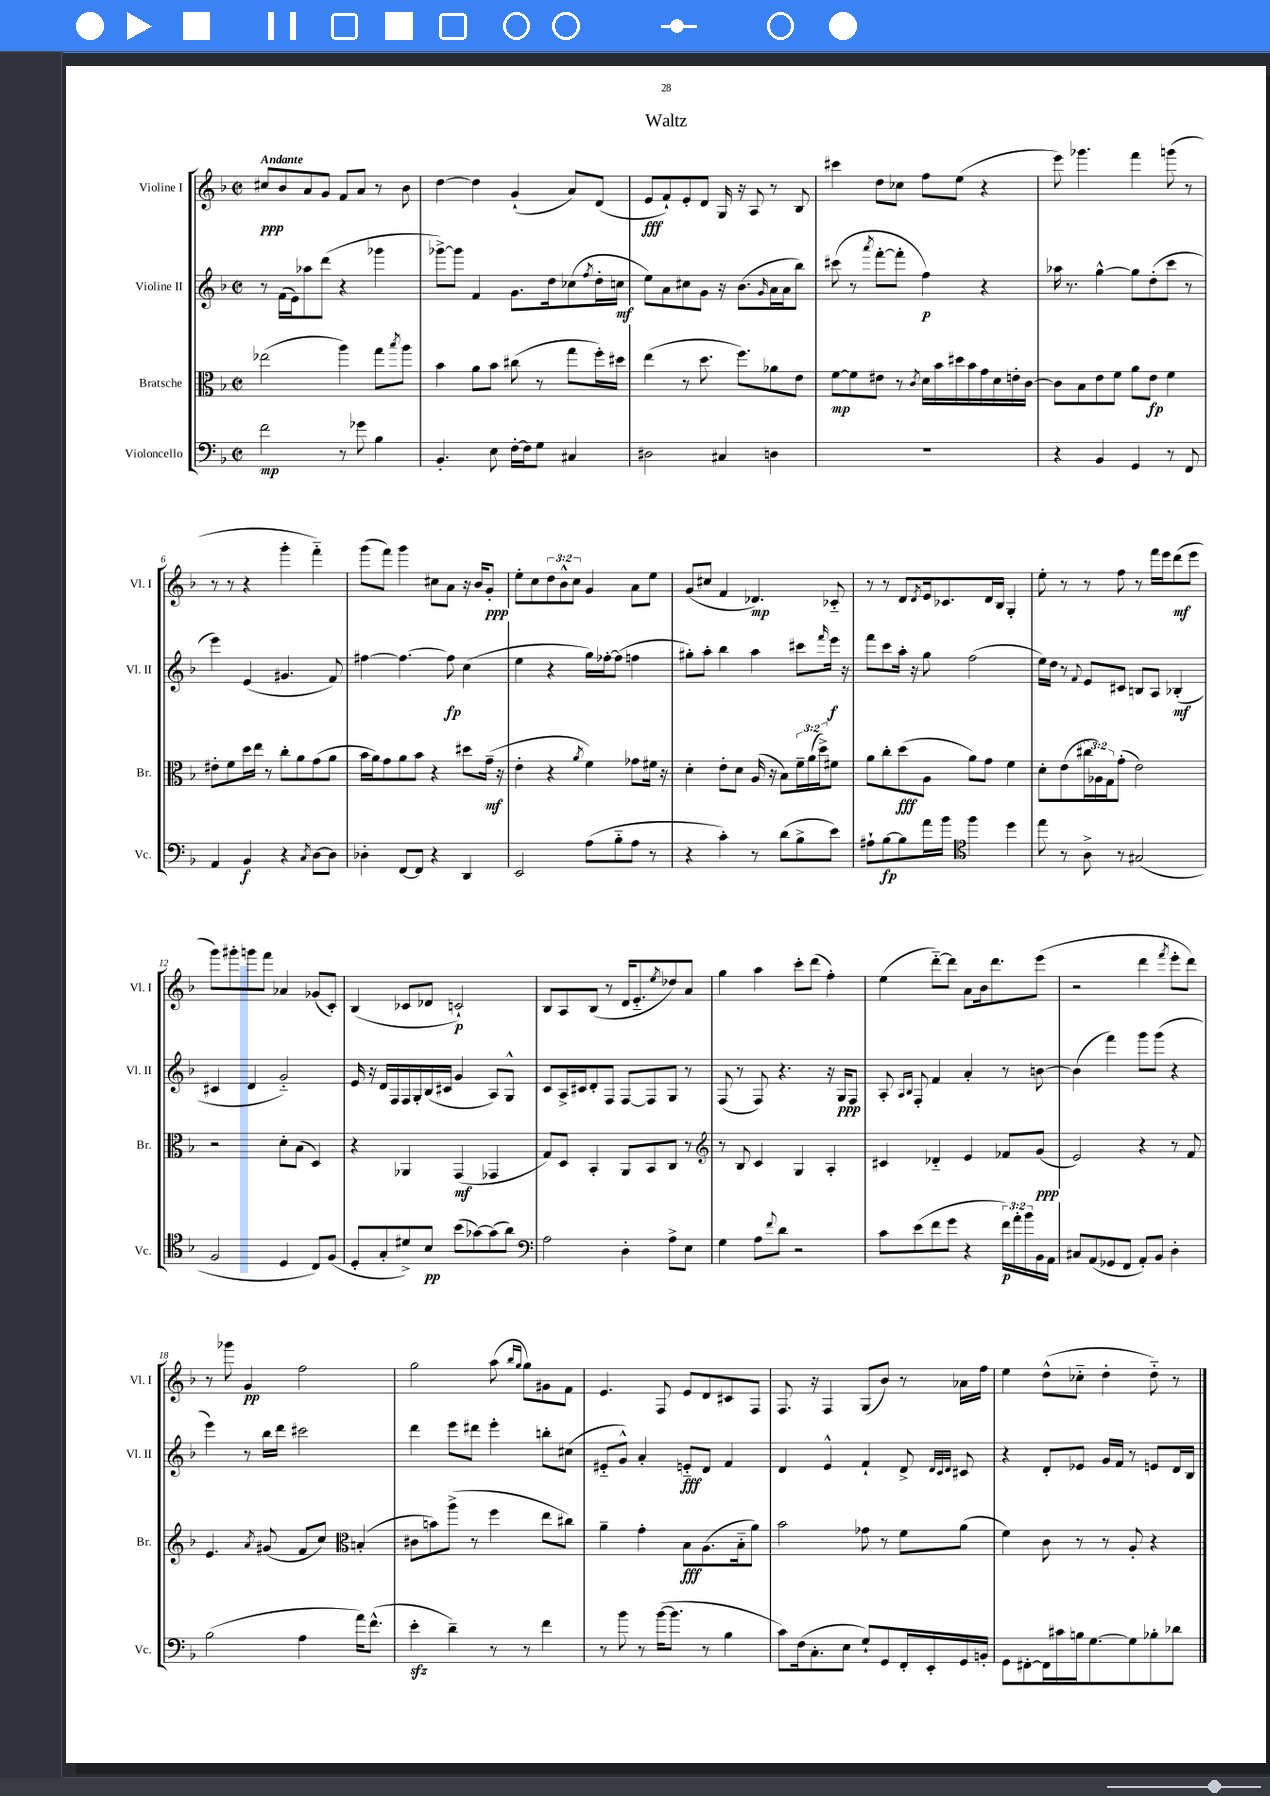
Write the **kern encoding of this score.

**kern	**dynam	**kern	**dynam	**kern	**dynam	**kern	**dynam
*part4	*part4	*part3	*part3	*part2	*part2	*part1	*part1
*staff4	*staff4	*staff3	*staff3	*staff2	*staff2	*staff1	*staff1
*I"Violoncello	*	*I"Bratsche	*	*I"Violine II	*	*I"Violine I	*
*I'Vc.	*	*I'Br.	*	*I'Vl. II	*	*I'Vl. I	*
*clefF4	*	*clefC3	*	*clefG2	*	*clefG2	*
*k[b-]	*	*k[b-]	*	*k[b-]	*	*k[b-]	*
*M2/2	*	*M2/2	*	*M2/2	*	*M2/2	*
*met(c|)	*	*met(c|)	*	*met(c|)	*	*met(c|)	*
=1	=1	=1	=1	=1	=1	=1	=1
!	!	!	!	!	!	!LO:TX:a:B:t=Andante	!
2f\	mp	(2ee-X\	.	8r	.	8cc#X/L	ppp
.	.	.	.	(16f\LL	.	8b-/	.
.	.	.	.	16e\J)	.	.	.
.	.	.	.	8aa-X\	.	8a/	.
.	.	.	.	(8ddd\J	.	8g/J	.
8r	.	4aa\)	.	4r	.	8f/L	.
8g-X\	.	.	.	.	.	8a/J	.
4B-\	.	8gg\L	.	4ggg-X\	.	8r	.
.	.	8qbb-/	.	.	.	.	.
.	.	8aa\J	.	.	.	8b-\	.
=2	=2	=2	=2	=2	=2	=2	=2
4.BB-'/	.	4b-\	.	[8ggg-X^\L)	.	[4dd\	.
.	.	.	.	8ggg-\J]	.	.	.
.	.	8a\L	.	4f/	.	4dd\]	.
8E\	.	8b-\J	.	.	.	.	.
[16F'\LL	.	(8cc#X\	.	8.g\L	.	(4g`/	.
16F\J]	.	.	.	.	.	.	.
8G\J	.	8r	.	.	.	.	.
.	.	.	.	16dd\k	.	.	.
4C#X/	.	8gg\L	.	(8cc-X\	.	8a/L)	.
.	.	.	.	8qff/	.	.	.
.	.	16ff'\L)	.	16dd'\L	.	(8d/J	.
.	.	16dd#X\JJ	.	16ccn\JJ	mf	.	.
=3	=3	=3	=3	=3	=3	=3	=3
2D#X\	.	(4ee\	.	8ee\L)	.	8e/L	fff
.	.	.	.	8a\	.	8f`/)	.
.	.	8r	.	8cc#X\	.	8e'/	.
.	.	8.dd\	.	8g\J	.	8d/J	.
4C#X/	.	.	.	16r	.	16G/	.
.	.	8.ff\L)	.	(8.b-\L	.	16r	.
.	.	.	.	.	.	8A/	.
.	.	.	.	16qqg/	.	.	.
4Dn\	.	8a-X\	.	16a\L	.	8r	.
.	.	.	.	16a\J	.	.	.
.	.	8e\J	.	8bb-\J)	.	8B-/	.
=4	=4	=4	=4	=4	=4	=4	=4
1r	.	[8f\L	mp	(8ccc#X\	.	4ccc#X\	.
.	.	8f\]	.	8r	.	.	.
.	.	.	.	8qaaa/	.	.	.
.	.	8e#X\J	.	[8fff'\L	.	8dd\L	.
.	.	8r	.	8fff'\J]	.	8cc-X\J	.
.	.	8qc/	.	.	.	.	.
.	.	16d\LL	.	4ff\)	p	8ff\L	.
.	.	16b-\	.	.	.	.	.
.	.	16dd#X\	.	.	.	(8ee\J	.
.	.	16b-\	.	.	.	.	.
.	.	16g\	.	4r	.	4r	.
.	.	16d\	.	.	.	.	.
.	.	16en'\	.	.	.	.	.
.	.	[16c\JJ	.	.	.	.	.
=5	=5	=5	=5	=5	=5	=5	=5
4r	.	8c\L]	.	16aa-X\	.	8eee\)	.
.	.	.	.	8.r	.	.	.
.	.	8B-\	.	.	.	4.ggg-X\	.
4BB-/	.	8e\	.	[4gg^^\	.	.	.
.	.	8f\J	.	.	.	.	.
4GG/	.	8a\L	.	8gg\L]	.	4fff\	.
.	.	8e\J	fp	(8dd'\	.	.	.
8r	.	4f\	.	8ccc\J	.	(8gggn\	.
8FF/	.	.	.	8r	.	8r	.
!!LO:LB:g=z
=6	=6	=6	=6	=6	=6	=6	=6
4AA/	.	8e#X'\L	.	4eee\)	.	8r	.
.	.	8f\	.	.	.	8r	.
4BB-/	f	16dd\L	.	(4e/	.	4r	.
.	.	16ee\JJ	.	.	.	.	.
.	.	8r	.	.	.	.	.
4r	.	8cc'\L	.	4.g#X/	.	4ggg'\	.
.	.	8a\	.	.	.	.	.
8qC/	.	.	.	.	.	.	.
[8D\L	.	(8g\	.	.	.	4fff\)	.
8D\J]	.	8a\J	.	8f/)	.	.	.
=7	=7	=7	=7	=7	=7	=7	=7
4D-X'\	.	16b-\LL	.	[4ff#X\	.	(8ggg\L	.
.	.	16a\J)	.	.	.	.	.
.	.	8g\	.	.	.	8fff\J)	.
[8FF/L	.	8a\	.	4.ff#\_	.	4ggg\	.
8FF/J]	.	8b-\J	.	.	.	.	.
4r	.	4r	.	.	.	8cc#X\L	.
.	.	.	.	8ff#\]	fp	8a\J	.
4DD/	.	8dd#X\L	.	(4cc\	.	16r	.
.	.	.	.	.	.	16b-/KL	.
.	.	(16g~\Jk	mf	.	.	8g'/J	ppp
.	.	16r	.	.	.	.	.
=8	=8	=8	=8	=8	=8	=8	=8
2EE/	.	4e'\	.	4ee\	.	8ee'\L	.
.	.	.	.	.	.	8cc\	.
.	.	4r	.	4r	.	12dd\	.
.	.	.	.	.	.	12b-^^\	.
.	.	.	.	.	.	12cc\J	.
.	.	8qa/	.	.	.	.	.
(8A\L	.	4f\)	.	16gg\LL)	.	4g/	.
.	.	.	.	[16ff-X'\J	.	.	.
8B-\	.	.	.	(8ff-\J]	.	.	.
8A\J	.	8g-X\L	.	4ffn\	.	8a\L	.
8r	.	16f#X\Jk	.	.	.	8ee\J	.
.	.	16r	.	.	.	.	.
=9	=9	=9	=9	=9	=9	=9	=9
4r	.	4d'\	.	8gg#X'\L)	.	(8g/L	.
.	.	.	.	8aa'\J	.	8cc#X/J	.
4c'\)	.	8e'\L	.	4bb-\	.	4f/	.
.	.	8d\J	.	.	.	.	.
8r	.	(16A/	.	4aa\	.	4.d-X/)	mp
.	.	16r	.	.	.	.	.
(8d\L	.	8B-\L)	.	.	.	.	.
8B-^\	.	24f~\L	.	8ccc#X\L	.	.	.
.	.	(24a\	.	.	.	.	.
.	.	24dd^\J)	.	.	.	.	.
.	.	.	.	16qqfff/	.	.	.
8e\J)	.	8f#X\J	.	16eee\Jk	f	8c-X/	.
.	.	.	.	16r	.	.	.
=10	=10	=10	=10	=10	=10	=10	=10
8A#X`\L	.	8a\L	.	8fff\L	.	8r	.
[8B-\	fp	8cc'\	.	8ccc\	.	8r	.
8B-\]	.	(8dd\	fff	16aa'\Jk	.	8d/L	.
.	.	.	.	16r	.	.	.
.	.	.	.	.	.	8qd/	.
16a\L	.	8A\J	.	8gg\	.	16e/k	.
16b-\JJ	.	.	.	.	.	8.c-X/	.
*clefC4	*	*	*	*	*	*	*
4ff\	.	8a\L)	.	(2ff\	.	.	.
.	.	8g\J	.	.	.	16d/L	.
.	.	.	.	.	.	16B-/JJ	.
4dd\	.	4f\	.	.	.	4G'/	.
=11	=11	=11	=11	=11	=11	=11	=11
8ee\	.	8d'\L	.	16ee\LL)	.	8ee'\	.
.	.	.	.	16dd\JJ	.	.	.
8r	.	(8e\	.	8r	.	8r	.
.	.	.	.	8qqf/	.	.	.
8A^\	.	24cc#X\L	.	8e/L	.	8r	.
.	.	24A-X\)	.	.	.	.	.
.	.	24G\J	.	.	.	.	.
8r	.	(8g'\J	.	8c#X/J	.	8ff\	.
(2G#X/	.	2e\)	.	8Bn/L	.	8r	.
.	.	.	.	8A/J	.	16fff\LL	.
.	.	.	.	.	.	16eee\J	.
.	.	.	.	(4B-X'/	mf	(8ddd\	mf
.	.	.	.	.	.	8eee\J	.
!!LO:LB:g=z
=12	=12	=12	=12	=12	=12	=12	=12
2F/	.	2r	.	4c#X/	.	8ggg\L)	.
.	.	.	.	.	.	8ggg#X'\	.
.	.	.	.	4d/	.	8gggn\	.
.	.	.	.	.	.	8fff\J	.
4D/	.	8d'\L	.	2g/)	.	4a-X/	.
.	.	(8B-\J	.	.	.	.	.
8C/L)	.	4D/)	.	.	.	(8g-X/L	.
(8F/J	.	.	.	.	.	8c'/J)	.
=13	=13	=13	=13	=13	=13	=13	=13
8D'/L	.	4r	.	16e/	.	(4B-/	.
.	.	.	.	16r	.	.	.
8G'/	.	.	.	16d/LL	.	.	.
.	.	.	.	16F/	.	.	.
8d#X^/)	.	4AA-X/	.	16F/	.	8c-X/L	.
.	.	.	.	16G'/	.	.	.
8B-/J	pp	.	.	(16B-/	.	8d-X/J	.
.	.	.	.	16c#X/JJ	.	.	.
(8b-\L	.	(4GG/	mf	4g/	.	2cn`/)	p
[8g-X\)	.	.	.	.	.	.	.
(8g-\]	.	4GG-X/	.	8A/L)	.	.	.
8a\J)	.	.	.	8G^^/J	.	.	.
=14	=14	=14	=14	=14	=14	=14	=14
*clefF4	*	*	*	*	*	*	*
2A\	.	8G/L)	.	8c/L	.	8B-/L	.
.	.	8D/J	.	16A^/L	.	8A/	.
.	.	.	.	16c#X/J	.	.	.
.	.	4BB-'/	.	8d'/	.	(8B-/J	.
.	.	.	.	8F/J	.	8r	.
4D'\	.	8AA/L	.	[8F/L	.	16d/KL	.
.	.	.	.	.	.	8.e/	.
.	.	8BB-/	.	8F/]	.	.	.
.	.	.	.	.	.	8qee/	.
8A^\L	.	8C/J	.	8G/J	.	8dd-X/)	.
8E\J	.	8r	.	8r	.	8a/J	.
=15	=15	=15	=15	=15	=15	=15	=15
*	*	*clefG2	*	*	*	*	*
4G\	.	8r	.	(8F/	.	4gg\	.
.	.	8B-/	.	8r	.	.	.
8A\L	.	4c/	.	8F/)	.	4aa\	.
8qqf/	.	.	.	.	.	.	.
8d\J	.	.	.	4.r	.	.	.
2r	.	4G/	.	.	.	8ccc'\L	.
.	.	.	.	.	.	(8ddd\J	.
.	.	4A'/	.	16r	.	4ff'\)	.
.	.	.	.	16G/KL	ppp	.	.
.	.	.	.	8F/J	.	.	.
=16	=16	=16	=16	=16	=16	=16	=16
8c\L	.	4c#X/	.	8A'/	.	(4ee\	.
.	.	.	.	16qqA/LL	.	.	.
.	.	.	.	16qqB-/JJ	.	.	.
(8e\	.	.	.	8F'/	.	.	.
8f\	.	4d-X/	.	4f/	.	[8ddd\L)	.
8g\J	.	.	.	.	.	8ddd\J]	.
4r	.	4e/	.	4a'/	.	8a\L	.
.	.	.	.	.	.	16b-\k	.
.	.	.	.	.	.	8.ddd\	.
24f\LL)	p	8f-X/L	.	8r	.	.	.
24a'\	.	.	.	.	.	.	.
24b-\	.	.	.	.	.	.	.
16BB-\	.	(8g/J	ppp	[8bn\	.	(8eee\J	.
16AA\JJ	.	.	.	.	.	.	.
=17	=17	=17	=17	=17	=17	=17	=17
8C#X/L	.	2e/)	.	(4b\]	.	2r	.
(8AA/	.	.	.	.	.	.	.
8GG-X/	.	.	.	4fff\)	.	.	.
8FF/J	.	.	.	.	.	.	.
8AA'/L)	.	4r	.	8ggg\L	.	4ddd\	.
8BB-/J	.	.	.	(8ggg\J	.	.	.
.	.	.	.	.	.	8qfff/	.
4D'\	.	8r	.	4r	.	8eee'\L	.
.	.	8f/	.	.	.	8ddd\J)	.
!!LO:LB:g=z
=18	=18	=18	=18	=18	=18	=18	=18
(2B-\	.	4.e/	.	4eee\)	.	8r	.
.	.	.	.	.	.	8ggg-X\	.
.	.	.	.	8r	.	4g/	pp
.	.	8qa/	.	.	.	.	.
.	.	(8g#X/	.	16bb-\LL	.	.	.
.	.	.	.	16ddd\JJ	.	.	.
4A\	.	8f/L	.	2ccc#X\	.	2ff\	.
.	.	8cc/J)	.	.	.	.	.
*	*	*clefC3	*	*	*	*	*
16a\KL)	.	(4Bn'/	.	.	.	.	.
(8.f^^\J	.	.	.	.	.	.	.
=19	=19	=19	=19	=19	=19	=19	=19
4ezz'\	.	8c#X\L	.	4ddd\	.	2gg\	.
.	.	8bn\)	.	.	.	.	.
4d~\)	.	(8aa^\J	.	8eee\L	.	.	.
.	.	8r	.	8ddd#X\J	.	.	.
8r	.	4ff\	.	4eee'\	.	(8aa\	.
.	.	.	.	.	.	16qqbb-/LL	.
.	.	.	.	.	.	16qqgg/JJ	.
8r	.	.	.	.	.	8gg\L)	.
4f\	.	8ee\L	.	8bbn'\L	.	8g#X\	.
.	.	8cc#X\J)	.	(8cc#X\J	.	8f\J	.
=20	=20	=20	=20	=20	=20	=20	=20
8r	.	4a~\	.	8e#X/L	.	4.e/	.
8b-\	.	.	.	8g^^/J)	.	.	.
8r	.	4g'\	.	4a'/	.	.	.
([16b-\KL	.	.	.	.	.	8F/	.
8.b-\J]	.	.	.	.	.	.	.
.	.	8B-\L	fff	8en/L	fff	8e/L	.
8r	.	(8.A\	.	8d/J	.	8d/	.
4B-\	.	.	.	4f/	.	8c#X/	.
.	.	16B-\k	.	.	.	.	.
.	.	8a\J)	.	.	.	8F/J	.
=21	=21	=21	=21	=21	=21	=21	=21
8c\L)	.	2b-\	.	4d/	.	8.F/	.
(16F\k	.	.	.	.	.	.	.
8.C'\	.	.	.	.	.	16r	.
.	.	.	.	4e^^/	.	4F/	.
8E\J	.	.	.	.	.	.	.
8G`/L)	.	8g-X\	.	4f`/	.	(8G/L	.
8GG/	.	8r	.	.	.	8b-/J)	.
16FF'/L	.	8f\L	.	8d^/	.	8r	.
16EE'/	.	.	.	.	.	.	.
.	.	.	.	32qqd/LLL	.	.	.
.	.	.	.	32qqc/	.	.	.
.	.	.	.	32qqd/JJJ	.	.	.
16GG/	.	(8a\J	.	8c#X/	.	16a-X\LL	.
16BBn'/JJ	.	.	.	.	.	16ff\JJ	.
=22	=22	=22	=22	=22	=22	=22	=22
8GG\L	.	4f\)	.	4r	.	4ee\	.
[8FF#X'\	.	.	.	.	.	.	.
16FF#\L]	.	8c\	.	8d'/L	.	(8dd^^\L	.
16c#X\	.	.	.	.	.	.	.
16Bn\J	.	8r	.	8e-X/J	.	8cc-X\J	.
[8.G\	.	.	.	.	.	.	.
.	.	8r	.	16g/LL	.	4dd'\	.
.	.	.	.	16f/JJ	.	.	.
8G\]	.	8A'/	.	8r	.	.	.
8B-X'\	.	4r	.	8en/L	.	8dd\)	.
8d-X\J	.	.	.	16d/L	.	8r	.
.	.	.	.	16B-/JJ	.	.	.
==	==	==	==	==	==	==	==
*-	*-	*-	*-	*-	*-	*-	*-
